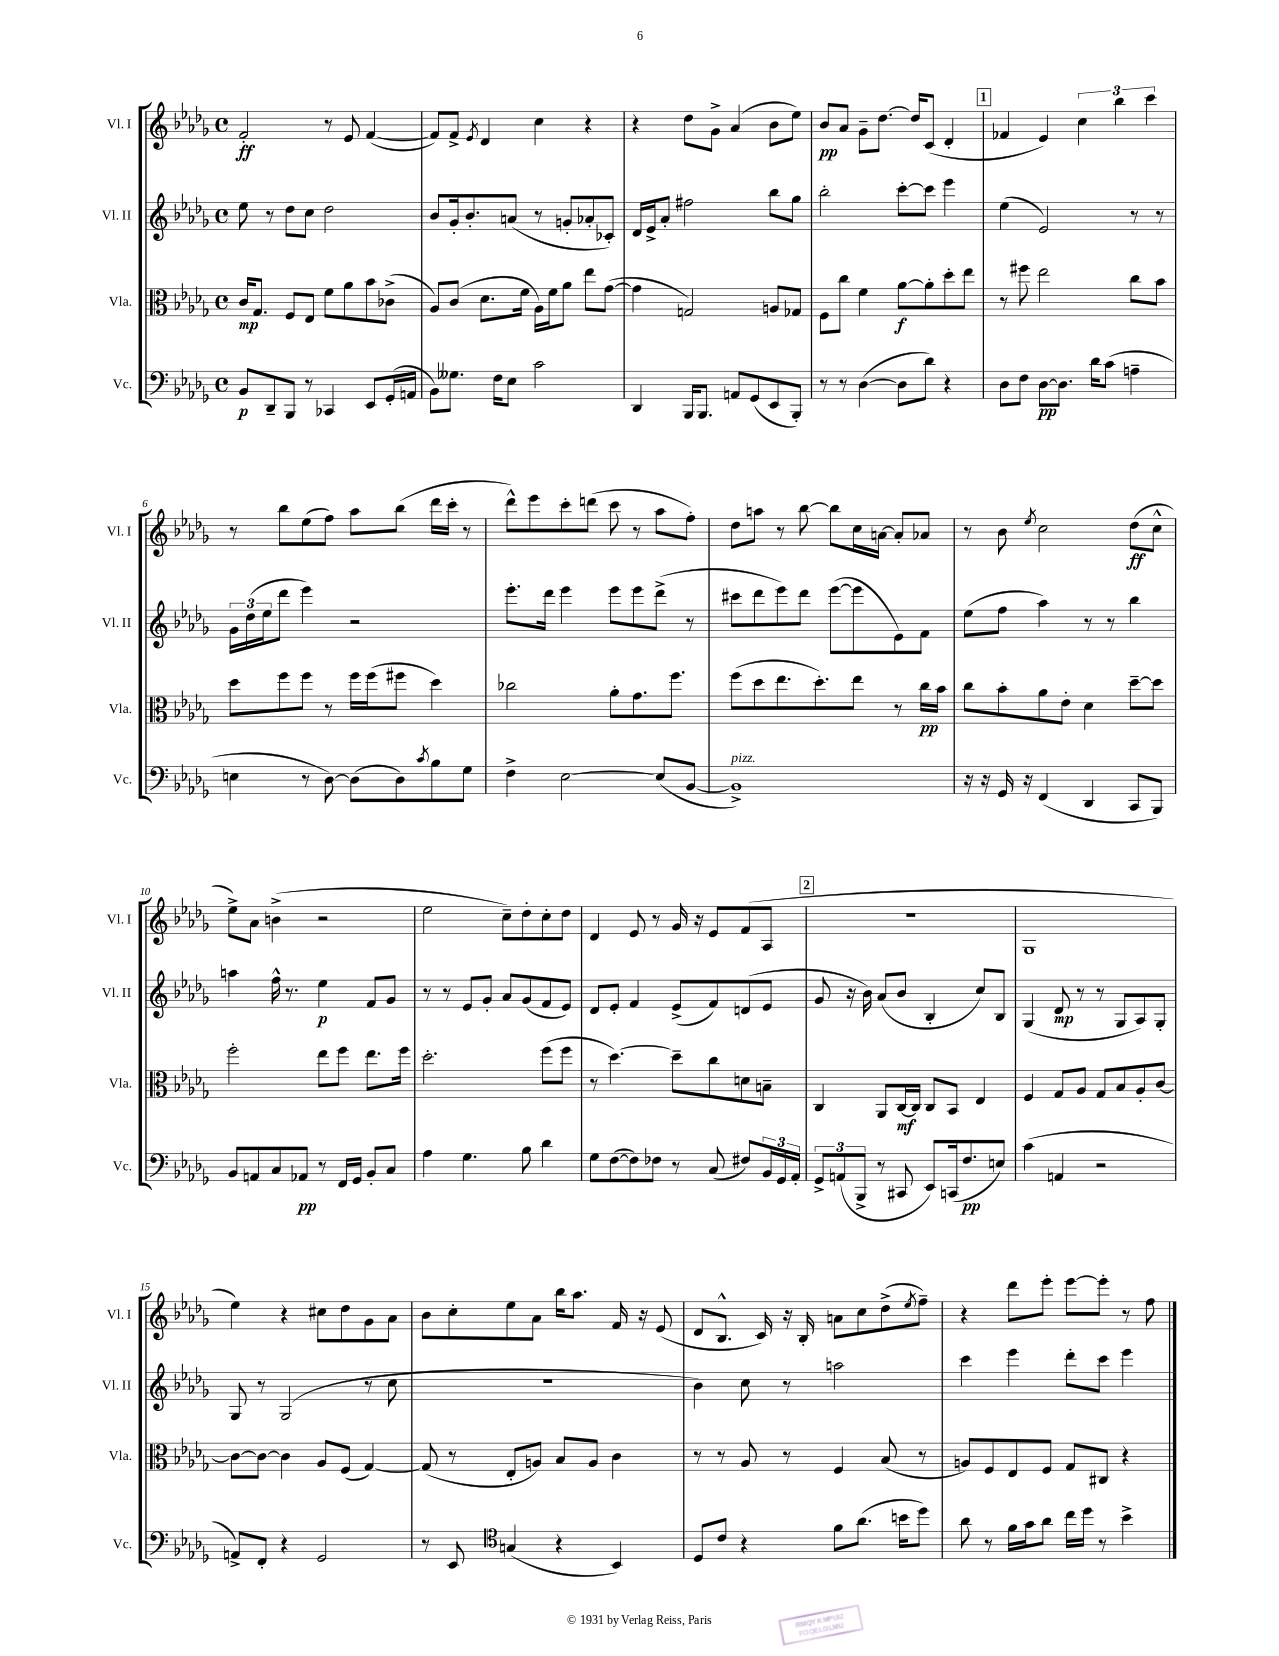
<<
\new StaffGroup <<
\new Staff = "s0" \with { instrumentName = "Vl. I" shortInstrumentName = "Vl. I" } {
    \clef treble \key des \major \defaultTimeSignature \time 4/4
    f'2-.\ff r8 ees'8 f'4~( |
    f'8) f'8-> \acciaccatura { ees'8 } des'4 c''4 r4 |
    r4 des''8 ges'8-> aes'4( bes'8 ees''8) |
    bes'8\pp aes'8 ges'8-- des''8.~ des''16 c'8( des'4-. |
    \mark \markup { \box "1" } fes'4 ees'4) \tuplet 3/2 { c''4 bes''4 c'''4 } |
    r8 bes''8 ees''8( f''8) aes''8 bes''8( des'''16 c'''16-. r8 |
    des'''8-^) ees'''8 c'''8-. d'''8( c'''8 r8 aes''8 f''8-.) |
    des''8 a''8 r8 bes''8~ bes''8 c''16 a'16~ a'8-. aes'8 |
    r8 bes'8 \acciaccatura { ees''8 } c''2 des''8\ff( c''8-^ |
    ees''8->) aes'8 b'4->( r2 |
    ees''2 c''8--) des''8-. c''8-. des''8 |
    des'4 ees'8 r8 ges'16 r16 ees'8 f'8( aes8 |
    \mark \markup { \box "2" } r1 |
    ges1 |
    ees''4) r4 cis''8 des''8 ges'8 aes'8 |
    bes'8 c''8-. ees''8 aes'8 bes''16 aes''8. f'16 r16 ees'8( |
    des'8 bes8.-^ c'16) r16 bes16-. a'8 c''8 des''8->( \acciaccatura { ees''8 } f''8--) |
    r4 des'''8 ees'''8-. ees'''8~ ees'''8-. r8 f''8 \bar "|." |
}
\new Staff = "s1" \with { instrumentName = "Vl. II" shortInstrumentName = "Vl. II" } {
    \clef treble \key des \major \defaultTimeSignature \time 4/4
    ees''8 r8 des''8 c''8 des''2 |
    bes'8 ges'16-. bes'8.-. a'8( r8 g'8-. aes'8-. ces'8-.) |
    des'16 ees'16-> aes'8-. fis''2 bes''8 ges''8 |
    bes''2-. c'''8~-. c'''8 ees'''4 |
    \mark \markup { \box "1" } ees''4( ees'2) r8 r8 |
    \tuplet 3/2 { ges'16 des''16( ees''16 } des'''8 ees'''4) r2 |
    ees'''8.-. des'''16 ees'''4 ees'''8 ees'''8 des'''8->( r8 |
    cis'''8 des'''8 ees'''8) des'''8 ees'''8~( ees'''8 ees'8) f'8 |
    ees''8( f''8 aes''4) r8 r8 bes''4 |
    a''4 f''16-^ r8. ees''4\p f'8 ges'8 |
    r8 r8 ees'8 ges'8-. aes'8 ges'8( f'8 ees'8) |
    des'8 ees'8-. f'4 ees'8->( f'8) d'8( ees'8 |
    \mark \markup { \box "2" } ges'8 r16 bes'16) aes'8( bes'8 bes4-. c''8) bes8 |
    ges4( des'8\mp r8 r8 ges8 aes8) ges8-. |
    ges8 r8 ges2( r8 c''8 |
    R1 |
    bes'4) c''8 r8 a''2 |
    c'''4 ees'''4 des'''8-. c'''8 ees'''4 \bar "|." |
}
\new Staff = "s2" \with { instrumentName = "Vla." shortInstrumentName = "Vla." } {
    \clef alto \key des \major \defaultTimeSignature \time 4/4
    c'16\mp ges8. f8 ees8 f'8 aes'8 bes'8 ces'8->( |
    aes8) c'8( des'8. f'16 aes16) f'16 aes'8 ees''8 ges'8~( |
    ges'4 g2) a8 ges8 |
    f8 c''8 f'4 aes'8~\f aes'8-. des''8-. ees''8 |
    \mark \markup { \box "1" } r8 fis''8 ees''2 c''8 bes'8 |
    des''8 f''8 f''8 r8 f''16 f''16( fis''8 des''4) |
    ces''2 aes'8-. ges'8. f''8. |
    f''8( des''8 ees''8. des''8.-.) ees''8 r8 c''16\pp bes'16 |
    c''8 bes'8-. aes'8 ees'8-. des'4 des''8~-- des''8 |
    f''2-. ees''8 f''8 ees''8. f''16 |
    des''2.-. f''8( f''8 |
    r8 des''4.~) des''8-- c''8 d'8 b8-- |
    \mark \markup { \box "2" } c4 aes,8 c16~\mf c16 c8 bes,8 ees4 |
    f4 ges8 aes8 ges8 bes8 aes8-. c'8~ |
    c'8~ c'8~ c'4 aes8 f8( ges4~) |
    ges8( r8 ees8-. a8) bes8 a8 c'4 |
    r8 r8 aes8 r8 f4 bes8( r8 |
    a8) f8 ees8 f8 ges8 cis8 r4 \bar "|." |
}
\new Staff = "s3" \with { instrumentName = "Vc." shortInstrumentName = "Vc." } {
    \clef bass \key des \major \defaultTimeSignature \time 4/4
    bes,8\p des,8-- bes,,8 r8 ces,4 ees,8 ges,16-.( a,16 |
    bes,8) geses8. f16 ees8 c'2 |
    des,4 bes,,16 bes,,8. a,8 ges,8( ees,8 bes,,8-.) |
    r8 r8 des4~( des8 des'8) r4 |
    \mark \markup { \box "1" } des8 f8 des8~\pp des8. des'16 c'8( a4-- |
    e4 r8 des8~) des8( des8) \acciaccatura { c'8 } bes8 ges8 |
    f4-> ees2~ ees8( bes,8~ |
    bes,1->^\markup { \italic "pizz." }) |
    r16 r16 ges,16 r16 f,4( des,4 c,8 bes,,8) |
    bes,8 a,8 c8 aes,8\pp r8 f,16 ges,16 bes,8-. c8 |
    aes4 ges4. bes8 des'4 |
    ges8 f8~( f8) fes8 r8 c8( fis8) \tuplet 3/2 { bes,16 ges,16 aes,16-. } |
    \mark \markup { \box "2" } \tuplet 3/2 { ges,8-> a,8( bes,,8-> } r8 cis,8 ees,8) c,16( f8.\pp e8) |
    c'4( a,4 r2 |
    a,8->) f,8-. r4 ges,2 |
    r8 ees,8 \clef tenor g4( r4 bes,4) |
    des8 c'8 r4 f'8 aes'8.( b'16 des''8) |
    aes'8 r8 f'16 ges'16 aes'8 c''16 des''16 r8 bes'4-> \bar "|." |
}
>>
>>
